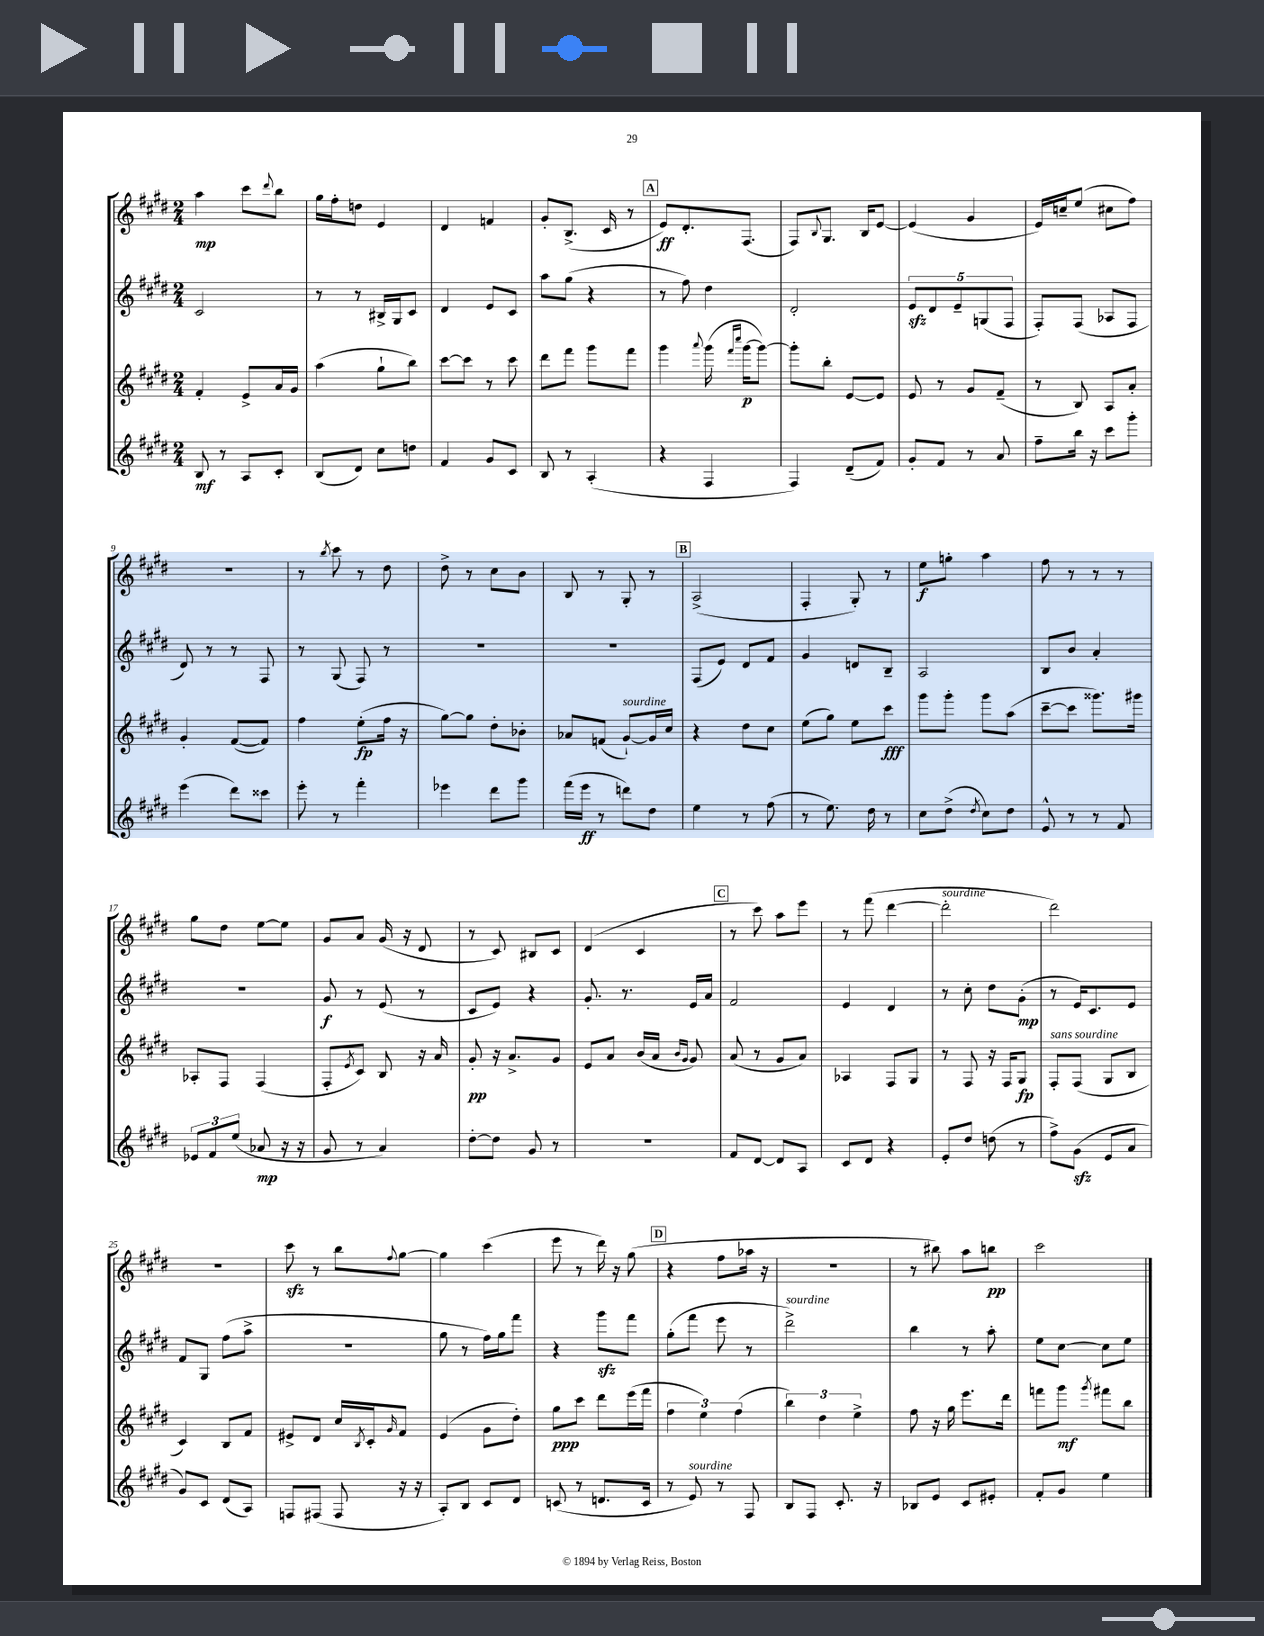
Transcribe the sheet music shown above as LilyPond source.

<<
\new StaffGroup <<
\new Staff = "s0" {
    \clef treble \key e \major \numericTimeSignature \time 2/4
    a''4\mp cis'''8 \appoggiatura { dis'''8 } b''8 |
    gis''16 fis''16-. d''8 e'4 |
    dis'4 f'4 |
    gis'8-. b8.->( cis'16 r8 |
    \mark \markup { \box "A" } e'8\ff) dis'8.-. fis8.( |
    fis8) \appoggiatura { b8 } gis8. b16 e'8~ |
    e'4( gis'4 |
    e'16) c''16-- e''8( cis''8 fis''8) |
    R2 |
    r8 \acciaccatura { b''8 } cis'''8 r8 dis''8 |
    dis''8-> r8 cis''8 b'8 |
    b8 r8 gis8-. r8 |
    \mark \markup { \box "B" } a2->( |
    fis4-. gis8-.) r8 |
    e''8\f g''8-. a''4 |
    fis''8 r8 r8 r8 |
    gis''8 dis''8 e''8~ e''8 |
    gis'8 a'8 gis'16( r16 dis'8 |
    r8 cis'8) bis8 cis'8 |
    dis'4( cis'4 |
    \mark \markup { \box "C" } r8 cis'''8) a''8 e'''8 |
    r8 fis'''8( dis'''4~ |
    dis'''2-.^\markup { \italic "sourdine" } |
    dis'''2) |
    R2 |
    cis'''8\sfz r8 b''8 \appoggiatura { fis''8 } gis''8~ |
    gis''4 cis'''4( |
    e'''8 r8 dis'''16) r16 gis''8( |
    \mark \markup { \box "D" } r4 fis''8 aes''16 r16 |
    R2 |
    r8 bis''8) a''8 b''8\pp |
    cis'''2 \bar "|." |
}
\new Staff = "s1" {
    \clef treble \key e \major \numericTimeSignature \time 2/4
    cis'2 |
    r8 r8 bis16-> gis16 cis'8 |
    dis'4 e'8 cis'8 |
    a''8 gis''8( r4 |
    \mark \markup { \box "A" } r8 fis''8) dis''4 |
    dis'2-. |
    \tuplet 5/4 { e'8\sfz dis'8 e'8-- g8( fis8 } |
    fis8-.) fis8( aes8 fis8 |
    dis'8) r8 r8 fis8 |
    r8 gis8( fis8) r8 |
    r2 |
    r2 |
    \mark \markup { \box "B" } fis8( e'8) dis'8 fis'8 |
    gis'4 d'8 b8-- |
    a2 |
    b8 b'8 a'4-. |
    R2 |
    gis'8\f r8 e'8( r8 |
    cis'8 e'8) r4 |
    gis'8.-. r8. e'16 a'16 |
    \mark \markup { \box "C" } fis'2 |
    e'4 dis'4 |
    r8 cis''8-. dis''8 gis'8-.\mp( |
    r8 e'16) cis'8. e'8 |
    fis'8 gis8 fis''8( a''8-> |
    R2 |
    gis''8 r8 fis''16) gis''16 fis'''8 |
    r4 gis'''8\sfz fis'''8 |
    \mark \markup { \box "D" } gis''8-.( fis'''8 e'''8 r8 |
    dis'''2->^\markup { \italic "sourdine" }) |
    b''4 r8 a''8-. |
    e''8 cis''8~ cis''8 e''8 \bar "|." |
}
\new Staff = "s2" {
    \clef treble \key e \major \numericTimeSignature \time 2/4
    fis'4-. e'8-> a'16 gis'16 |
    a''4( gis''8-! b''8) |
    cis'''8~ cis'''8 r8 cis'''8 |
    dis'''8 fis'''8 gis'''8 fis'''8 |
    \mark \markup { \box "A" } gis'''4 \appoggiatura { a'''8 } gis'''16( \grace { fis'''16 cis''''16 } gis'''16~\p gis'''8~) |
    gis'''8-. b''8-. e'8~ e'8 |
    e'8 r8 gis'8 fis'8--( |
    r8 b8) a8 a'8-. |
    gis'4-. fis'8~( fis'8) |
    fis''4 e''8-.\fp( fis''16 r16 |
    gis''8~) gis''8 dis''8-. bes'8-. |
    aes'8 f'8( gis'8~-!^\markup { \italic "sourdine" }) gis'16 cis''16 |
    \mark \markup { \box "B" } r4 dis''8 cis''8 |
    e''8( gis''8) e''8 cis'''8\fff |
    gis'''8 gis'''8-. gis'''8 a''8( |
    cis'''8~-- cis'''8 gisis'''8.) gis'''16 |
    aes8-. fis8 fis4( |
    fis8-. \acciaccatura { e'8 } cis'8) b8 r16 a'16 |
    gis'8-.\pp r16 a'8.-> gis'8 |
    e'8 a'8 b'16( a'16 \grace { b'16 gis'16 } gis'8) |
    \mark \markup { \box "C" } a'8( r8 gis'8 a'8) |
    aes4 fis8 gis8 |
    r8 fis8 r16 fis16 gis8\fp |
    fis8-.^\markup { \italic "sans sourdine" } fis8( gis8 b8 |
    cis'4) b8 fis'8 |
    eis'8-> dis'8 cis''16 \acciaccatura { b8 } cis'16-. \grace { gis'16 } fis'8 |
    e'4( gis'8 dis''8-.) |
    gis''8\ppp cis'''8 dis'''8 e'''16( fis'''16 |
    \mark \markup { \box "D" } \tuplet 3/2 { fis''4 e''4) fis''4( } |
    \tuplet 3/2 { b''4) dis''4 e''4-> } |
    fis''8 r16 gis''16 e'''8. dis'''16 |
    f'''8 gis'''8\mf \acciaccatura { gis'''8 } fis'''8 b''8 \bar "|." |
}
\new Staff = "s3" {
    \clef treble \key e \major \numericTimeSignature \time 2/4
    b8\mf r8 a8 cis'8-. |
    b8( dis'8) cis''8 d''8 |
    fis'4 gis'8 cis'8 |
    b8 r8 a4-.( |
    \mark \markup { \box "A" } r4 fis4 |
    fis4) dis'8--( fis'8) |
    gis'8-. fis'8 r8 a'8 |
    fis''8-- b''16 r16 cis'''8 gis'''8-. |
    e'''4( dis'''8) cisis'''8 |
    e'''8-. r8 fis'''4-. |
    ees'''4 dis'''8 gis'''8 |
    fis'''16( e'''16\ff r8 d'''8) dis''8 |
    \mark \markup { \box "B" } e''4 r8 fis''8( |
    r8 e''8.) dis''16 r8 |
    cis''8 dis''8->( \acciaccatura { dis''8 } cis''8) dis''8 |
    e'8-^ r8 r8 fis'8 |
    \tuplet 3/2 { ees'8 fis'8 e''8( } aes'8\mp r16 r16 |
    gis'8 r8 a'4) |
    dis''8~-. dis''8 gis'8 r8 |
    R2 |
    \mark \markup { \box "C" } fis'8 dis'8~ dis'8 a8 |
    cis'8 dis'8 r4 |
    e'8-. dis''8 d''8( r8 |
    fis''8->) gis'8\sfz( e'8 a'8 |
    gis'8) cis'8 dis'8( a8) |
    f8 fis8( fis8 r16 r16 |
    a8-.) b8 cis'8 dis'8 |
    c'8( r8 d'8. c'16 |
    \mark \markup { \box "D" } r8 e'8^\markup { \italic "sourdine" }) r8 fis8 |
    b8 fis8 cis'8.-. r16 |
    bes8 e'8 cis'8 eis'8-. |
    fis'8-. gis'8 e''4 \bar "|." |
}
>>
>>
